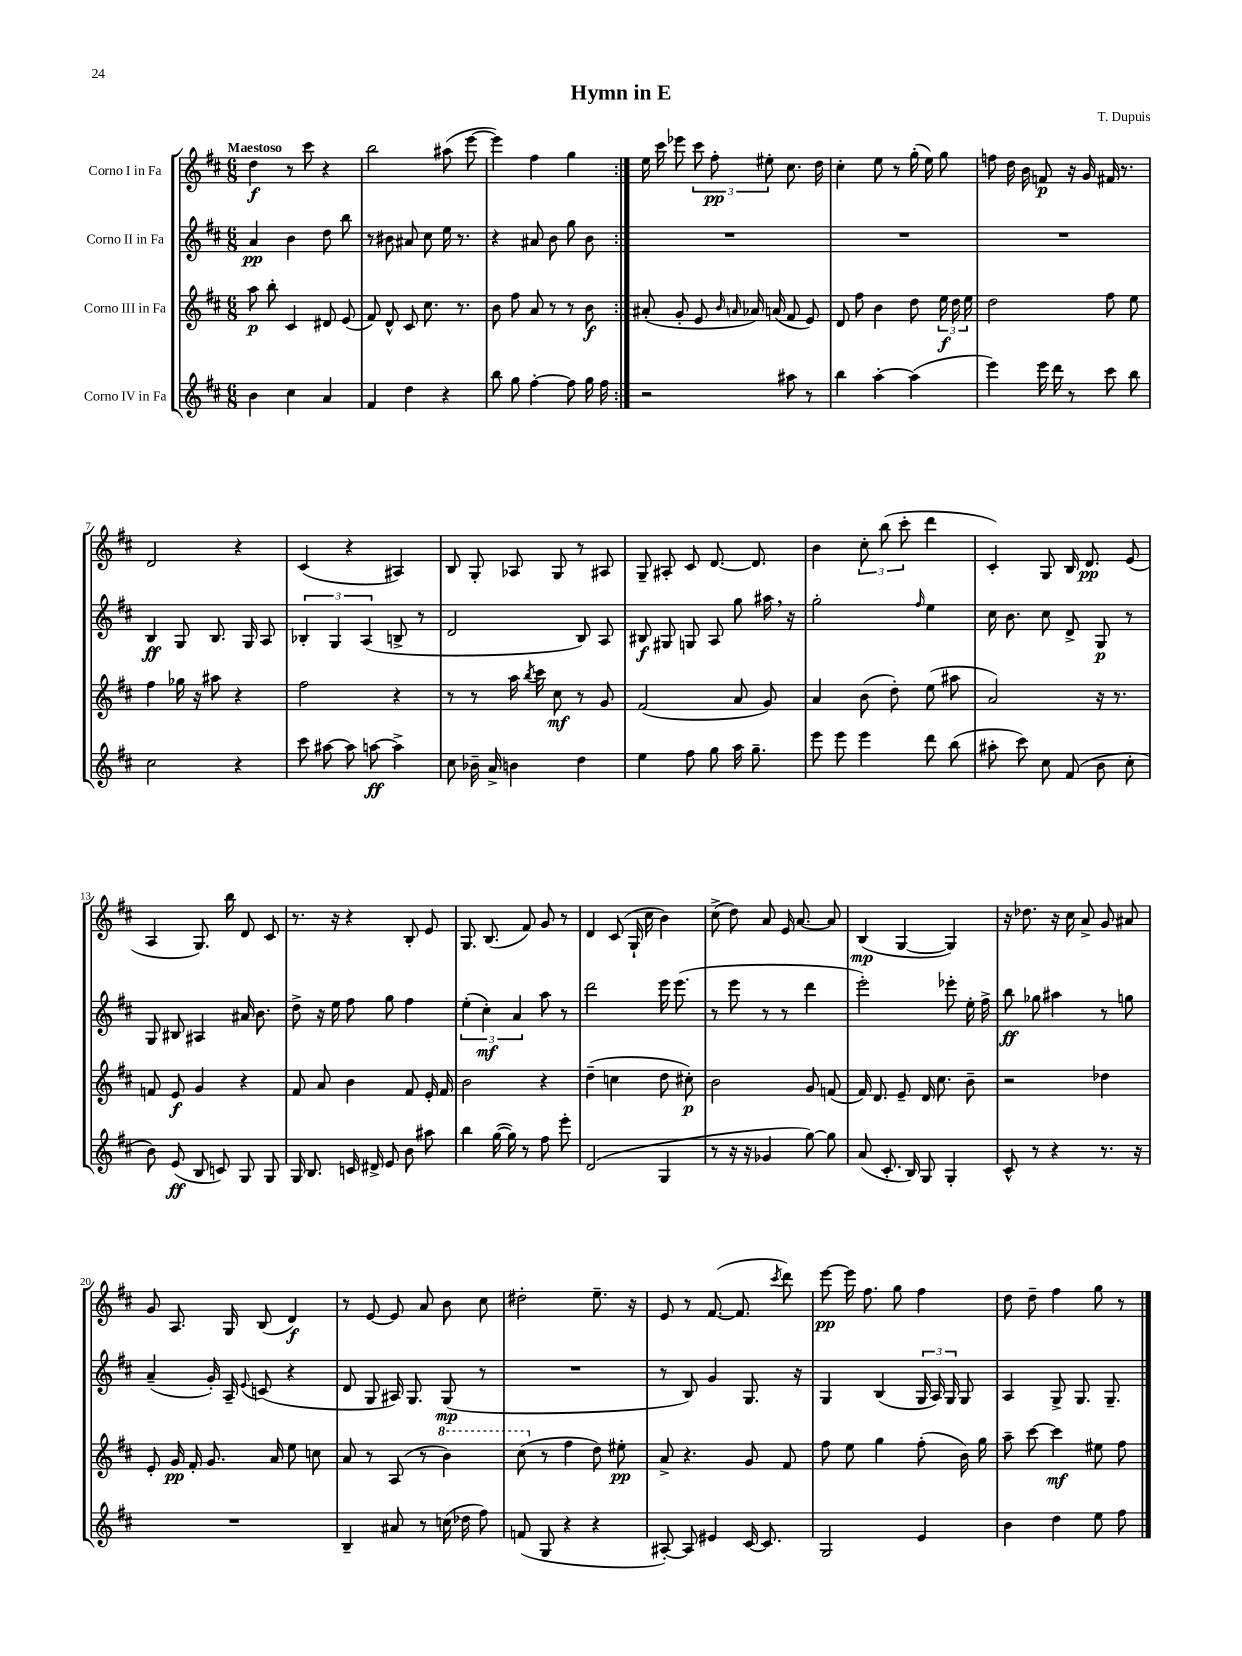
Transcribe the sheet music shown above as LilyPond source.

\header { title = "Hymn in E" composer = "T. Dupuis" }
<<
\new StaffGroup <<
\new Staff = "s0" \with { instrumentName = "Corno I in Fa" } {
    \clef treble \key d \major \numericTimeSignature \time 6/8 \tempo "Maestoso"
    \autoBeamOff \repeat volta 2 { d''4\f r8 cis'''8 r4 |
    b''2 ais''8( e'''8~ |
    e'''4) fis''4 g''4 | }
    e''16 cis'''16 ees'''8 \tuplet 3/2 { cis'''8 fis''8-.\pp eis''8-. } cis''8. d''16 |
    cis''4-. e''8 r8 g''16-.( e''16) g''8 |
    f''8 d''16 b'16 f'8\p r16 g'16 fis'16 r8. |
    d'2 r4 |
    cis'4( r4 ais4) |
    b8 g8-. aes8 g8 r8 ais8 |
    g8-- ais8-. cis'8 d'8.~ d'8. |
    b'4 \tuplet 3/2 { cis''8-. b''8( cis'''8-. } d'''4 |
    cis'4-.) g8 b16 d'8.\pp e'8( |
    a4 g8.) b''16 d'8 cis'8 |
    r8. r16 r4 b8-. e'8 |
    g8. b8.( fis'8) g'8 r8 |
    d'4 cis'8( g16-! cis''16 b'4) |
    cis''8->( d''8) a'8 e'16 a'8.~ a'8 |
    b4\mp( g4~ g4) |
    r16 des''8. r16 cis''16 a'8-> g'8 ais'8 |
    g'8 a8. g16 b8( d'4\f) |
    r8 e'8~ e'8 a'8 b'8 cis''8 |
    dis''2-. e''8.-- r16 |
    e'8 r8 fis'8.~( fis'8. \acciaccatura { cis'''8 } d'''8) |
    e'''8~\pp e'''16 fis''8. g''8 fis''4 |
    d''8 d''8-- fis''4 g''8 r8 \bar "|." |
}
\new Staff = "s1" \with { instrumentName = "Corno II in Fa" } {
    \clef treble \key d \major \numericTimeSignature \time 6/8
    \autoBeamOff \repeat volta 2 { a'4\pp b'4 d''8 b''8 |
    r8 bis'8 ais'8 cis''8 e''16 r8. |
    r4 ais'8 b'8 g''8 b'8 | }
    R2. |
    R2. |
    R2. |
    b4\ff g8 b8. g16 a8 |
    \tuplet 3/2 { bes4-. g4 a4( } b8-> r8 |
    d'2 b8) a8 |
    bis8\f gis8 g8 a8 g''8 ais''16 \breathe r16 |
    g''2-. \grace { fis''16 } e''4 |
    cis''16 b'8. cis''8 d'8-> g8\p r8 |
    g8 bis8 ais4 ais'16 b'8. |
    d''8-> r16 e''16 fis''8 g''8 fis''4 |
    \tuplet 3/2 { e''4-.( cis''4-.\mf) a'4 } a''8 r8 |
    d'''2 e'''16 e'''8.( |
    r8 e'''8 r8 r8 d'''4 |
    e'''2-.) ees'''8-. e''16-. fis''16-> |
    b''8\ff ges''8 ais''4 r8 g''8 |
    a'4--( g'16-.) a16-- \appoggiatura { e'8 } c'8( r4 |
    d'8 g8 ais16) g8. g8\mp( r8 |
    R2. |
    r8 b8) g'4 g8. r16 |
    g4 b4( \tuplet 3/2 { g16 a16) g16 } g8 |
    a4 g8-> g8. g8.-- \bar "|." |
}
\new Staff = "s2" \with { instrumentName = "Corno III in Fa" } {
    \clef treble \key d \major \numericTimeSignature \time 6/8
    \autoBeamOff \repeat volta 2 { a''8\p b''8-. cis'4 dis'8 e'8( |
    fis'8) d'8-^ cis'8 cis''8. r8. |
    b'8 fis''8 a'8 r8 r8 b'8\f | }
    ais'8-.( g'8-. e'8 \grace { b'16 a'16 } aes'16) a'16( fis'8 e'8) |
    d'8 fis''8 b'4 d''8 \tuplet 3/2 { e''16\f d''16 e''16 } |
    d''2 fis''8 e''8 |
    fis''4 ges''16 r16 ais''8 r4 |
    fis''2 r4 |
    r8 r8 a''16 \acciaccatura { b''8 } cis'''16 cis''8\mf r8 g'8 |
    fis'2( a'8 g'8) |
    a'4 b'8( d''8-.) e''8( ais''8 |
    a'2) r16 r8. |
    f'8 e'8\f g'4 r4 |
    fis'8 a'8 b'4 fis'8 e'16-. fis'16 |
    b'2 r4 |
    d''4--( c''4 d''8 cis''8-.\p) |
    b'2 g'8 f'8( |
    fis'16) d'8. e'8-- d'16 cis''8. b'8-- |
    r2 des''4 |
    e'8-. g'16\pp fis'16-. g'8. a'16 e''8 c''8 |
    a'8 r8 a8( r8 \ottava #1 b''4) |
    cis'''8( \ottava #0 r8 fis''4 d''8) eis''8-.\pp |
    a'8-> r4. g'8 fis'8 |
    fis''8 e''8 g''4 fis''8-.( b'16) g''16 |
    a''8-- cis'''8~ cis'''4\mf eis''8 fis''8 \bar "|." |
}
\new Staff = "s3" \with { instrumentName = "Corno IV in Fa" } {
    \clef treble \key d \major \numericTimeSignature \time 6/8
    \autoBeamOff \repeat volta 2 { b'4 cis''4 a'4 |
    fis'4 d''4 r4 |
    b''8 g''8 fis''4~-. fis''8 g''16 fis''16 | }
    r2 ais''8 r8 |
    b''4 a''4~-. a''4( |
    e'''4) e'''16 d'''16 r8 cis'''8 b''8 |
    cis''2 r4 |
    cis'''8 ais''8~ ais''8 a''8~\ff a''4-> |
    cis''8 bes'16-- a'16-> b'4 d''4 |
    e''4 fis''8 g''8 a''16 g''8.-- |
    e'''8 e'''8 e'''4 d'''8 b''8( |
    ais''8-. cis'''8) cis''8 fis'8( b'8 cis''8-. |
    b'8) e'8\ff( b8 c'8) g8 g8 |
    g16 b8. c'16 dis'16-> e'8 b'8 ais''8 |
    b''4 g''16~( g''16) r8 fis''8 e'''8-. |
    d'2( g4 |
    r8 r16 r16 ges'4 g''8~) g''8 |
    a'8( cis'8.-. b16) g8 g4-. |
    cis'8-^ r8 r4 r8. r16 |
    R2. |
    b4-- ais'8 r8 c''16( des''16 fis''8) |
    f'8( g8 r4 r4 |
    ais8~-.) ais8 eis'4 cis'16~ cis'8. |
    g2 e'4 |
    b'4 d''4 e''8 fis''8 \bar "|." |
}
>>
>>
